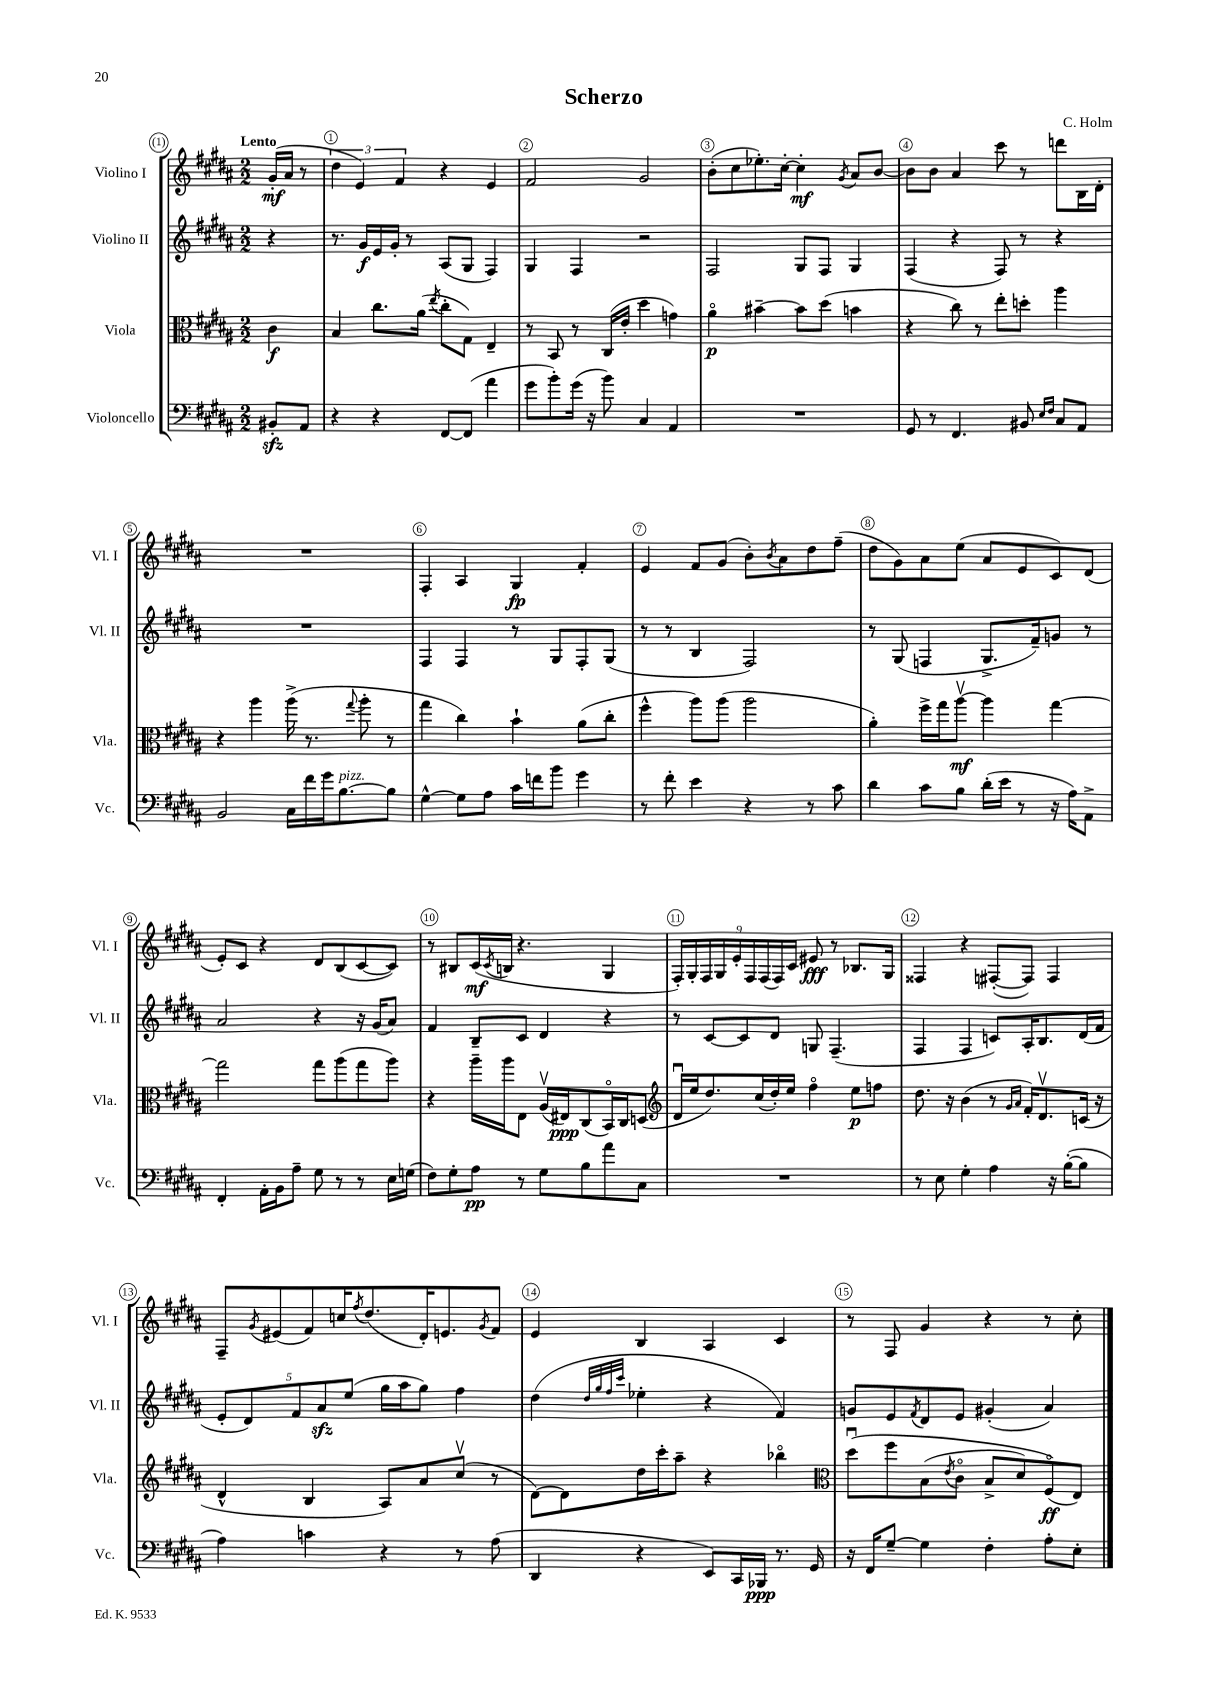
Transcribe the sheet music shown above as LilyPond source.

\header { title = "Scherzo" composer = "C. Holm" }
<<
\new StaffGroup <<
\new Staff = "s0" \with { instrumentName = "Violino I" shortInstrumentName = "Vl. I" } {
    \clef treble \key b \major \numericTimeSignature \time 2/2 \partial 4 \tempo "Lento"
    gis'16-.\mf( ais'16 r8 |
    \tuplet 3/2 { dis''4 e'4) fis'4 } r4 e'4 |
    fis'2 gis'2 |
    b'8-.( cis''8 ees''8.-.) cis''16~-. cis''4-.\mf \acciaccatura { gis'8 } ais'8 b'8~ |
    b'8 b'8 ais'4 cis'''8 r8 d'''8 b16 dis'16-. |
    R1 |
    fis4-. ais4 gis4\fp fis'4-. |
    e'4 fis'8 gis'8( b'8-.) \acciaccatura { b'8 } ais'8 dis''8 fis''8--( |
    dis''8 gis'8) ais'8 e''8( ais'8 e'8 cis'8) dis'8( |
    e'8-.) cis'8 r4 dis'8 b8( cis'8~ cis'8) |
    r8 bis8 cis'16\mf( \acciaccatura { cis'8 } b16 r4. gis4 |
    \tuplet 9/8 { fis16-.) gis16-. fis16 gis16 e'16-. fis16 fis16( fis16) cis'16 } eis'8\fff r8 bes8. gis16 |
    fisis4 r4 fis8~-.( fis8) fis4 |
    fis8-- \acciaccatura { gis'8 } eis'8( fis'8) c''16 \acciaccatura { fis''8 } dis''8.( dis'16-.) e'8. \acciaccatura { gis'8 } fis'8 |
    e'4 b4 ais4 cis'4 |
    r8 fis8 gis'4 r4 r8 cis''8-. \bar "|." |
}
\new Staff = "s1" \with { instrumentName = "Violino II" shortInstrumentName = "Vl. II" } {
    \clef treble \key b \major \numericTimeSignature \time 2/2 \partial 4
    r4 |
    r8. gis'16\f e'16 gis'16-. r8 ais8( gis8 fis4) |
    gis4 fis4 r2 |
    fis2 gis8 fis8 gis4 |
    fis4( r4 fis8) r8 r4 |
    R1 |
    fis4 fis4 r8 gis8 fis8-. gis8( |
    r8 r8 b4 fis2) |
    r8 gis8( f4 gis8.-> fis'16--) g'8 r8 |
    ais'2 r4 r16 gis'16( ais'8) |
    fis'4 b8-- cis'8 dis'4 r4 |
    r8 cis'8~ cis'8 dis'8 g8 fis4.--( |
    fis4 fis4 c'8) ais16-. b8. dis'16( fis'16 |
    \tuplet 5/4 { e'8-. dis'8) fis'8 ais'8\sfz e''8( } gis''16 ais''16 gis''8) fis''4 |
    dis''4( \grace { dis''32 gis''32 fis''32 cis'''32 } ees''4-. r4 fis'4) |
    g'8 e'8 \acciaccatura { fis'8 } dis'8 e'8 gis'4-.( ais'4) \bar "|." |
}
\new Staff = "s2" \with { instrumentName = "Viola" shortInstrumentName = "Vla." } {
    \clef alto \key b \major \numericTimeSignature \time 2/2 \partial 4
    cis'4\f |
    b4 cis''8. ais'16( \acciaccatura { e''8 } cis''8-. gis8) e4-- |
    r8 b,8 r8 cis16( e'16-. dis''4 g'4) |
    ais'4\flageolet\p bis'4~-- bis'8 dis''8( b'4 |
    r4 cis''8) r8 e''8-. d''8-. ais''4 |
    r4 ais''4 ais''16->( r8. \appoggiatura { gis''8 } ais''8-. r8 |
    gis''4 cis''4) b'4-! ais'8( cis''8-. |
    fis''4-^ ais''8) ais''8( ais''2 |
    ais'4-.) fis''16-> gis''16 ais''8~\upbow\mf ais''4 gis''4~ |
    gis''2 gis''8 ais''8( gis''8 ais''8) |
    r4 ais''16-- ais''16 e8 ais16\upbow( eis16\ppp) cis8( b,16\flageolet) cis16 d8( |
    \clef treble dis'16\downbow e''16 dis''8.) cis''16( dis''16-.) e''16 fis''4\flageolet e''8\p f''8 |
    dis''8. r16 b'4( r8 \grace { gis'16 ais'16 } fis'16-.) dis'8.\upbow c'16( r16 |
    dis'4-^ b4 ais8) ais'8 cis''8\upbow( r8 |
    dis'8~) dis'8 dis''16 cis'''16-. ais''8-- r4 bes''4\flageolet |
    \clef alto dis''8\downbow\( fis''8 b8( \acciaccatura { e'8 } cis'8\flageolet b8-> dis'8) fis8\flageolet\ff(\) e8) \bar "|." |
}
\new Staff = "s3" \with { instrumentName = "Violoncello" shortInstrumentName = "Vc." } {
    \clef bass \key b \major \numericTimeSignature \time 2/2 \partial 4
    bis,8-.\sfz ais,8 |
    r4 r4 fis,8~ fis,8( ais'4 |
    gis'8 b'8-.) gis'16( r16 b'8) cis4 ais,4 |
    R1 |
    gis,8 r8 fis,4. bis,8 \grace { e16 fis16 } cis8 ais,8 |
    b,2 cis16 fis'16 gis'16 b8.~^\markup { \italic "pizz." } b8 |
    gis4~-^ gis8 ais8 cis'16 f'16 b'8 gis'4 |
    r8 fis'8-. e'4 r4 r8 cis'8 |
    dis'4 cis'8 b8 dis'16-.( e'16 r8 r16 ais16) ais,8-> |
    fis,4-. ais,16-. b,16 ais8-- gis8 r8 r8 e16 g16( |
    fis8) gis8-. ais8\pp r8 gis8 b8 ais'8 cis8 |
    R1 |
    r8 e8 gis4-. ais4 r16 b16~-.( b8 |
    ais4) c'4 r4 r8 ais8( |
    dis,4 r4 e,8) cis,16 bes,,16\ppp r8. gis,16 |
    r16 fis,16 gis8~-- gis4 fis4-. ais8-. e8-. \bar "|." |
}
>>
>>
\layout { \context { \Score \override BarNumber.break-visibility = ##(#f #t #t) barNumberVisibility = #all-bar-numbers-visible \override BarNumber.stencil = #(make-stencil-circler 0.1 0.3 ly:text-interface::print) } }
